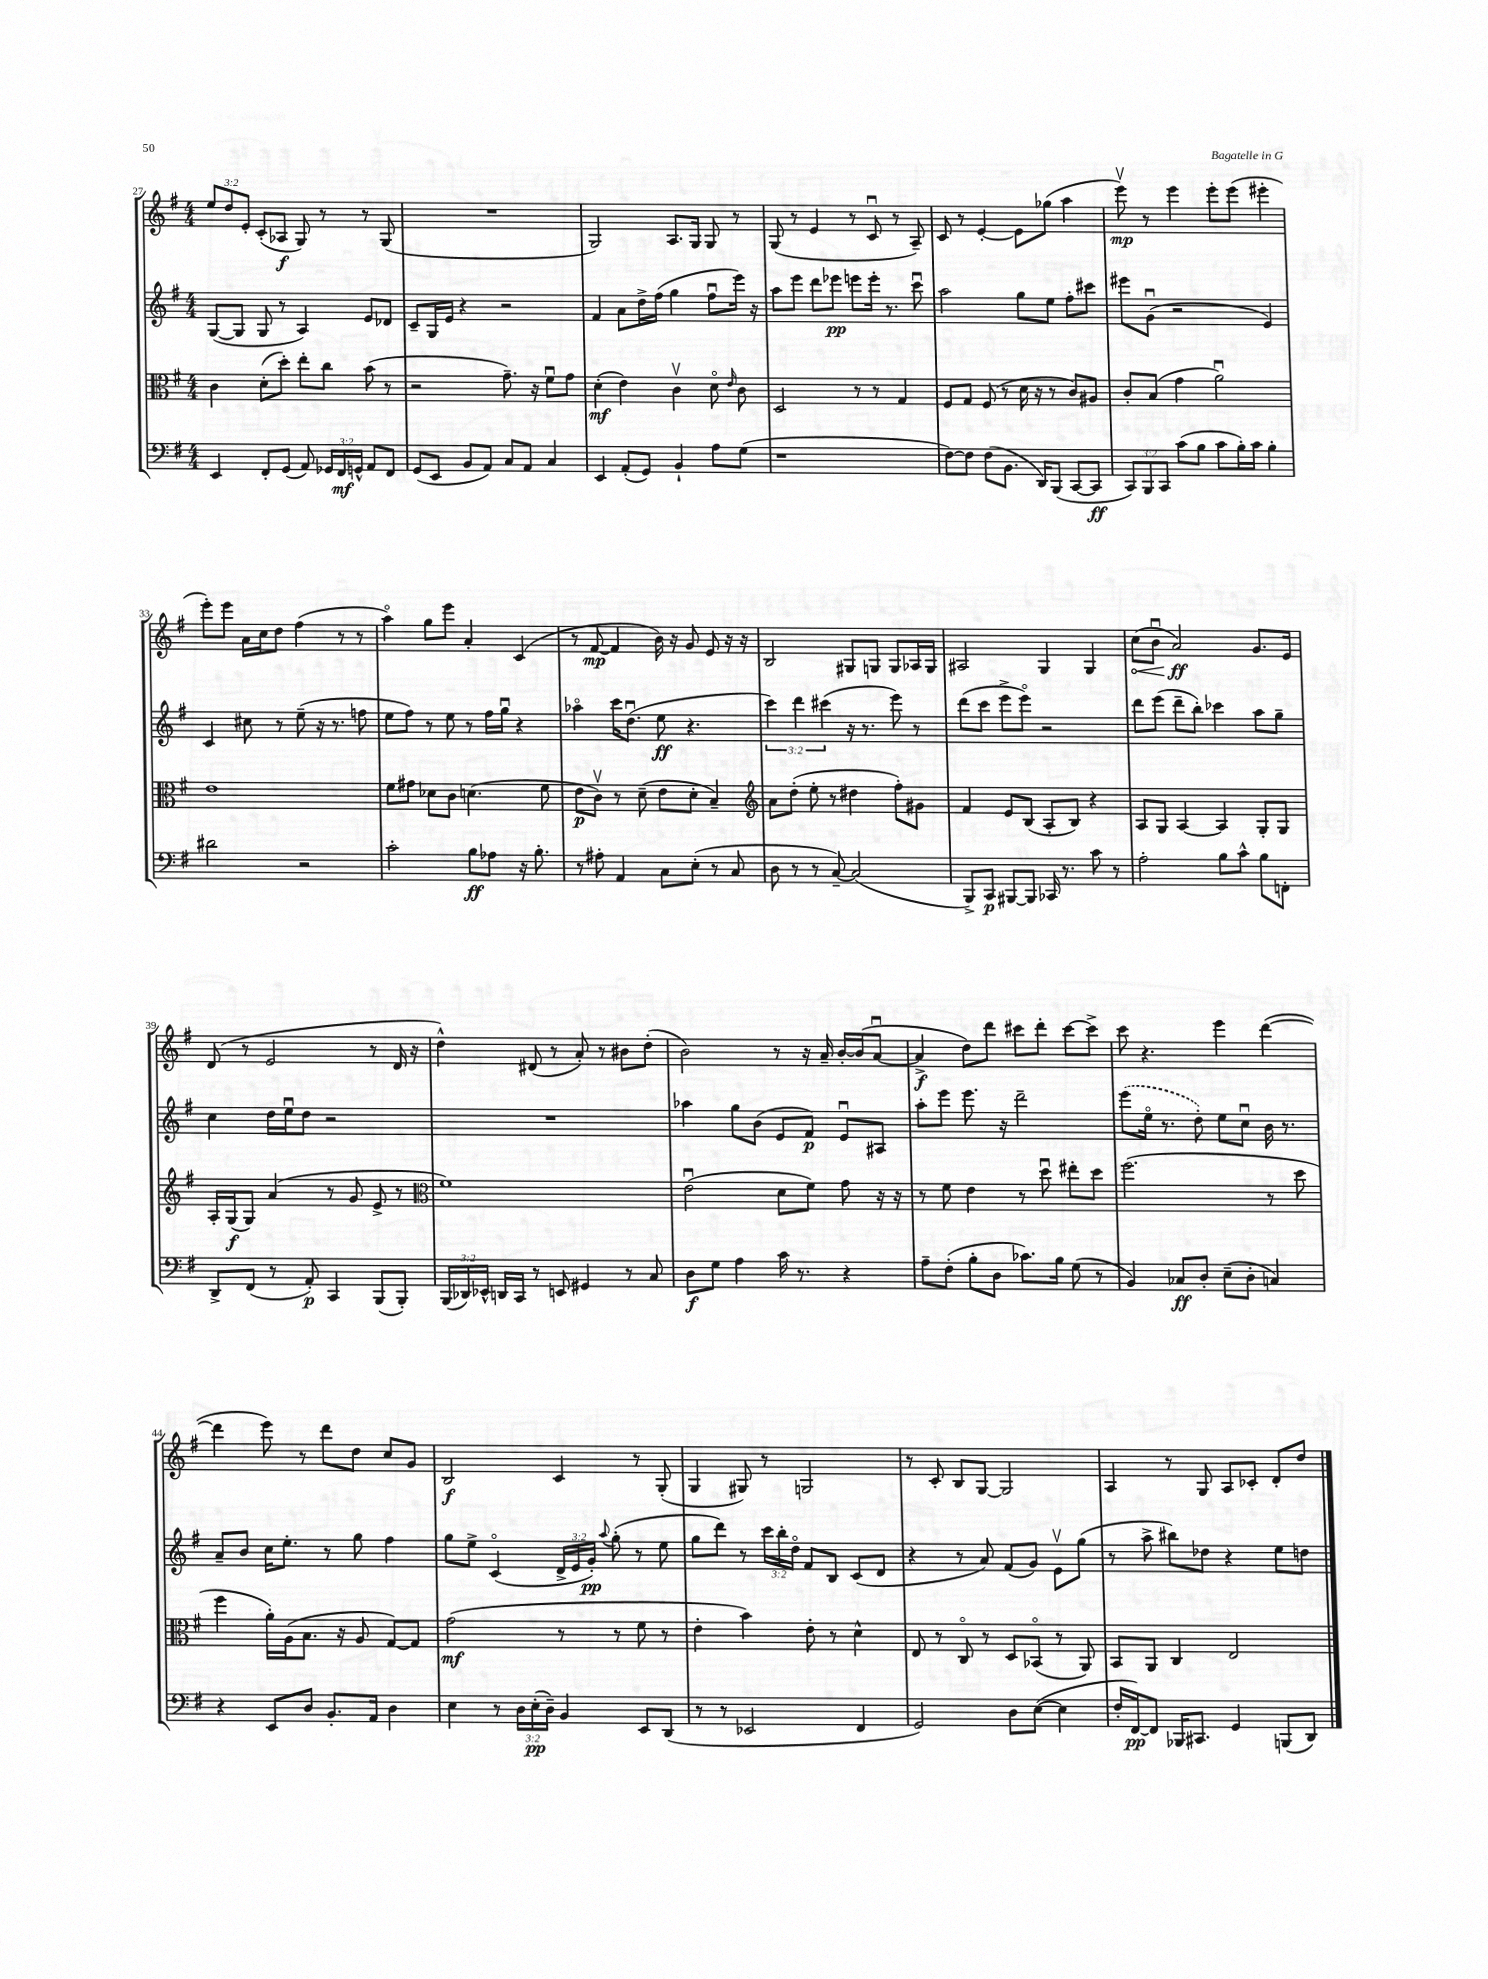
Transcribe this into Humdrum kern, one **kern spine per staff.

**kern	**kern	**kern	**kern
*staff4	*staff3	*staff2	*staff1
*clefF4	*clefC3	*clefG2	*clefG2
*k[f#]	*k[f#]	*k[f#]	*k[f#]
*M4/4	*M4/4	*M4/4	*M4/4
4EE/	4c\	([8G/L	12ee/L
.	.	.	12dd/
.	.	8G/]J	.
.	.	.	12e'/J
8FF#'/L	(8d'\L	8G/	(8c'/L
(8GG/J	8dd'\J)	8r	8A-/J
8AA/)	8ee'\L	4A/)	8G/)
24GG-/LL	8cc\J	.	8r
24FF#/	.	.	.
24GG^^/JJ	.	.	.
8AA/L	(8b\	8e/L	8r
8FF#/J	8r	8d-/J	(8G/
=	=	=	=
(8GG/L	2r	8c~/L	1r
8EE/J	.	16G/L	.
.	.	16e/JJ	.
8BB/L	.	4r	.
8AA/J)	.	.	.
8C/L	8.g~\)	2r	.
8AA/J	.	.	.
.	16r	.	.
4C/	8f#u\L	.	.
.	8g\J	.	.
=	=	=	=
4EE/	(4d'\	4f#/	2G/)
(8AA'/L	4e\)	8a\L	.
8GG/J)	.	16dd^\L	.
.	.	(16ff#\JJ	.
4BB`/	4cv\	4gg\	8.A/L
.	.	.	16G/Jk
8A\L	8do\	8ff#u\L	8G/
.	16qqe/	.	.
(8G\J	8c\	16eee\Jk)	8r
.	.	16r	.
=	=	=	=
1r	2D/	8aa\L	(8G/
.	.	8eee\J	8r
.	.	8ddd\L	4e/
.	.	8eee-\J	.
.	8r	8eee\L	8r
.	8r	16eee'\Jk	8cu/
.	.	8.r	.
.	4G/	.	8r
.	.	8cccu\	8A~/)
=	=	=	=
[8F#\L)	8F#/L	2aa\	8c/
8F#\]J	8G/J	.	8r
(8F#\L	(8F#/	.	[4e'/
8.BB\J	8r	.	.
.	16d\	8gg\L	8e\]L
16DD/LK)	16r	.	.
(8BBB/J	8r	8ee\J	(8gg-\J
[8CC/L	8c/L)	8ff#'\L	4aa\
8CC/]J	8A#/J	8ccc#\J	.
=	=	=	=
12CC/L)	8c'/L	8eee#\L	8eeev\)
12BBB/	.	.	.
.	(8B/J	(8gu\J	8r
12CC/J	.	.	.
(8c\L	4g\	2r	4eee\
8B\J	.	.	.
8c\L	2au\)	.	8eee'\L
16B'\L)	.	.	(8eee\J
16c\JJ	.	.	.
4B'\	.	4e/)	4eee#'\
=	=	=	=
2d#\	1e	4c/	8eee'\L)
.	.	.	8eee\J
.	.	8cc#\	16a\LL
.	.	.	16cc\J
.	.	8r	8dd\J
2r	.	(8ee~\	(4ff#\
.	.	16r	.
.	.	8.r	.
.	.	.	8r
.	.	8ff\	8r
=	=	=	=
2c'\	8f#\L	8ee\L	4aao\)
.	8g#\J	8ff#\J)	.
.	8d-\L	8r	8gg\L
.	8c\J	8ee\	8eee\J
8B\L	(4.d\	8r	4a'/
8A-\J	.	16ff#\LL	.
.	.	16ggu\JJ	.
16r	.	4r	(4c/
8.B'\	.	.	.
.	8f#\	.	.
=	=	=	=
8r	8e\L	4aa-o\	8r
8A#'\	8cv\J)	.	[8f#/
4AA/	8r	16ccc\LK	4f#/]
.	.	(8.ddu\J	.
.	(8d~\	.	.
8C\L	8e\L	8ee\	16b\)
.	.	.	16r
(8E'\J	8d'\J	4.r	8g/
8r	4B~/)	.	8e/
8C/	.	.	16r
.	.	.	16r
=	=	=	=
*	*clefG2	*	*
8D\	8a\L	6ccc\)	2B/
8r	(8dd'\J	.	.
.	.	6ddd\	.
8r	8ee'\	.	.
.	.	(6ccc#\	.
[8C~/)	8r	.	.
(2C/]	4dd#\	16r	8G#/L
.	.	8.r	.
.	.	.	8G/J
.	8ff#'\L)	8eee\)	8G/L
.	8g#\J	8r	16A-/L
.	.	.	16G/JJ
=	=	=	=
8BBB^/L)	4f#/	(8ddd\L	2A#/
8CC/J	.	8ccc\J	.
[8BBB#/L	8e/L	8eee^\L	.
8BBB#/]J	(8B/J	8eeeo\J)	.
16CC-/	8A'/L	2r	4G/
8.r	.	.	.
.	8B/J)	.	.
8c\	4r	.	4G/
8r	.	.	.
=	=	=	=
2A'\	8A/L	8ddd\L	(8cc\L
.	8G/J	(8eee\J	8bu\J
.	[4A/	8ddd~\L	2a/)
.	.	8bb'\J)	.
8B\L	4A/]	4ccc-\	.
8c^^\J	.	.	.
8B\L	8G'/L	8aa\L	8.g/L
8FF'\J	8G/J	8gg~\J	.
.	.	.	16e/Jk
=	=	=	=
8DD^/L	16A'/LL	4cc\	(8d/
.	(16G/J	.	.
(8FF#/J	8G/J)	.	8r
8r	(4a/	16dd\LL	2e/
.	.	16eeu\J	.
8AA'/)	.	8dd\J	.
4CC/	8r	2r	.
.	8g/	.	.
(8BBB/L	8e^/	.	8r
8BBB'/J)	8r	.	16d/
.	.	.	16r
=	=	=	=
*	*clefC3	*	*
(24BBB/LL	1f#)	1r	4dd^^\)
24DD-/)	.	.	.
24EE-^^/JJ	.	.	.
16DD/LL	.	.	.
16CC/JJ	.	.	.
8r	.	.	(8d#/
8EE/	.	.	8r
4GG#/	.	.	8a'/)
.	.	.	8r
8r	.	.	8b#\L
8C/	.	.	(8dd'\J
=	=	=	=
8D\L	(2eu\	4aa-\	2b\)
8G\J	.	.	.
4A\	.	8gg\L	.
.	.	(8b\J	.
16c\	8d\L	8e/L	8r
8.r	.	.	.
.	8f#\J)	8f#/J)	16r
.	.	.	16a~/
4r	8g\	8eu/L	[16b'/LL
.	.	.	(16b/]J
.	16r	8A#/J	[8au/J
.	16r	.	.
=	=	=	=
8A~\L	8r	8aa'\L	4a^/]
(8F#'\J	8f#\	8eee\J	.
8B'\L	4e\	8.eee\	8dd\L)
8D\J	.	.	8ddd\J
.	.	16r	.
8.c-\L)	8r	2ddd~\	8ccc#\L
.	8ddu\	.	8ddd'\J
16B\Jk	.	.	.
(8G\	8ee#'\L	.	[8ccc#\L
8r	8dd\J	.	8ccc#^\]J
=	=	=	=
4BB/)	(2.ff#\	(8eee\L	8ccc\
.	.	16eeo\Jk	4.r
.	.	8.r	.
8C-/L	.	.	.
8D'/J	.	8dd'\)	.
(8E~\L	.	8ee\L	4eee\
8D'\J	.	8ccu\J	.
4C/)	8r	16b\	([4ddd\
.	.	8.r	.
.	8dd\	.	.
=	=	=	=
4r	4ff#\	8a~/L	4ddd\]
.	.	8b/J	.
8EE/L	16a'\LL)	16cc\LK	8eee\)
.	(16A\J	8.ee'\J	.
8D/J	8.B\J	.	8r
8.BB'/L	.	8r	8ddd\L
.	16r	.	.
.	8A/	8gg\	8dd\J
16AA/Jk	.	.	.
4D\	[8G/L)	4ff#\	8cc/L
.	8G/]J	.	8g/J
=	=	=	=
4E\	(2g\	8gg\L	2B/
.	.	8ee^\J	.
8r	.	(4co/	.
24D\LL	.	.	.
(24E'\	.	.	.
24D~\JJ)	.	.	.
4BB/	8r	24d^/LL	4c/
.	.	24e/	.
.	.	24g'/JJ)	.
.	.	8qqaa/	.
.	8r	(8gg'\	.
8EE/L	8f#\	8r	8r
(8DD/J	8r	8ee\	(8G'/
=	=	=	=
8r	4e'\	8gg\L	4G/
8r	.	8ddd\J)	.
2EE-/	4b\)	8r	8G#/)
.	.	24ccc\LL	8r
.	.	24bb'\	.
.	.	24ddo\JJ	.
.	8e'\	8f#/L	2G/
.	8r	8B/J	.
4FF#/	4d^^\	(8c/L	.
.	.	8d/J	.
=	=	=	=
2GG/)	8E/	4r	8r
.	8r	.	8c'/
.	8Co/	8r	8B/L
.	8r	8a/)	[8G/J
8D\L	8D/L	(8f#/L	2G/]
([8E\J	(8BB-o/J	8g/J)	.
4E\]	8r	8ev\L	.
.	8AA/)	(8gg\J	.
=	=	=	=
16F#'/LL	8BB/L	8r	4A/
[16FF#/J)	.	.	.
8FF#/]J	8AA/J	8aa^\	.
16BBB-/LK	4C/	8bb#\L)	8r
8.CC#/J	.	.	.
.	.	8dd-\J	8G/
4GG/	2E/	4r	8A/L
.	.	.	8c-'/J
(8BBB/L	.	8ee\L	8d'/L
8DD/J)	.	8dd\J	8dd/J
==	==	==	==
*-	*-	*-	*-
